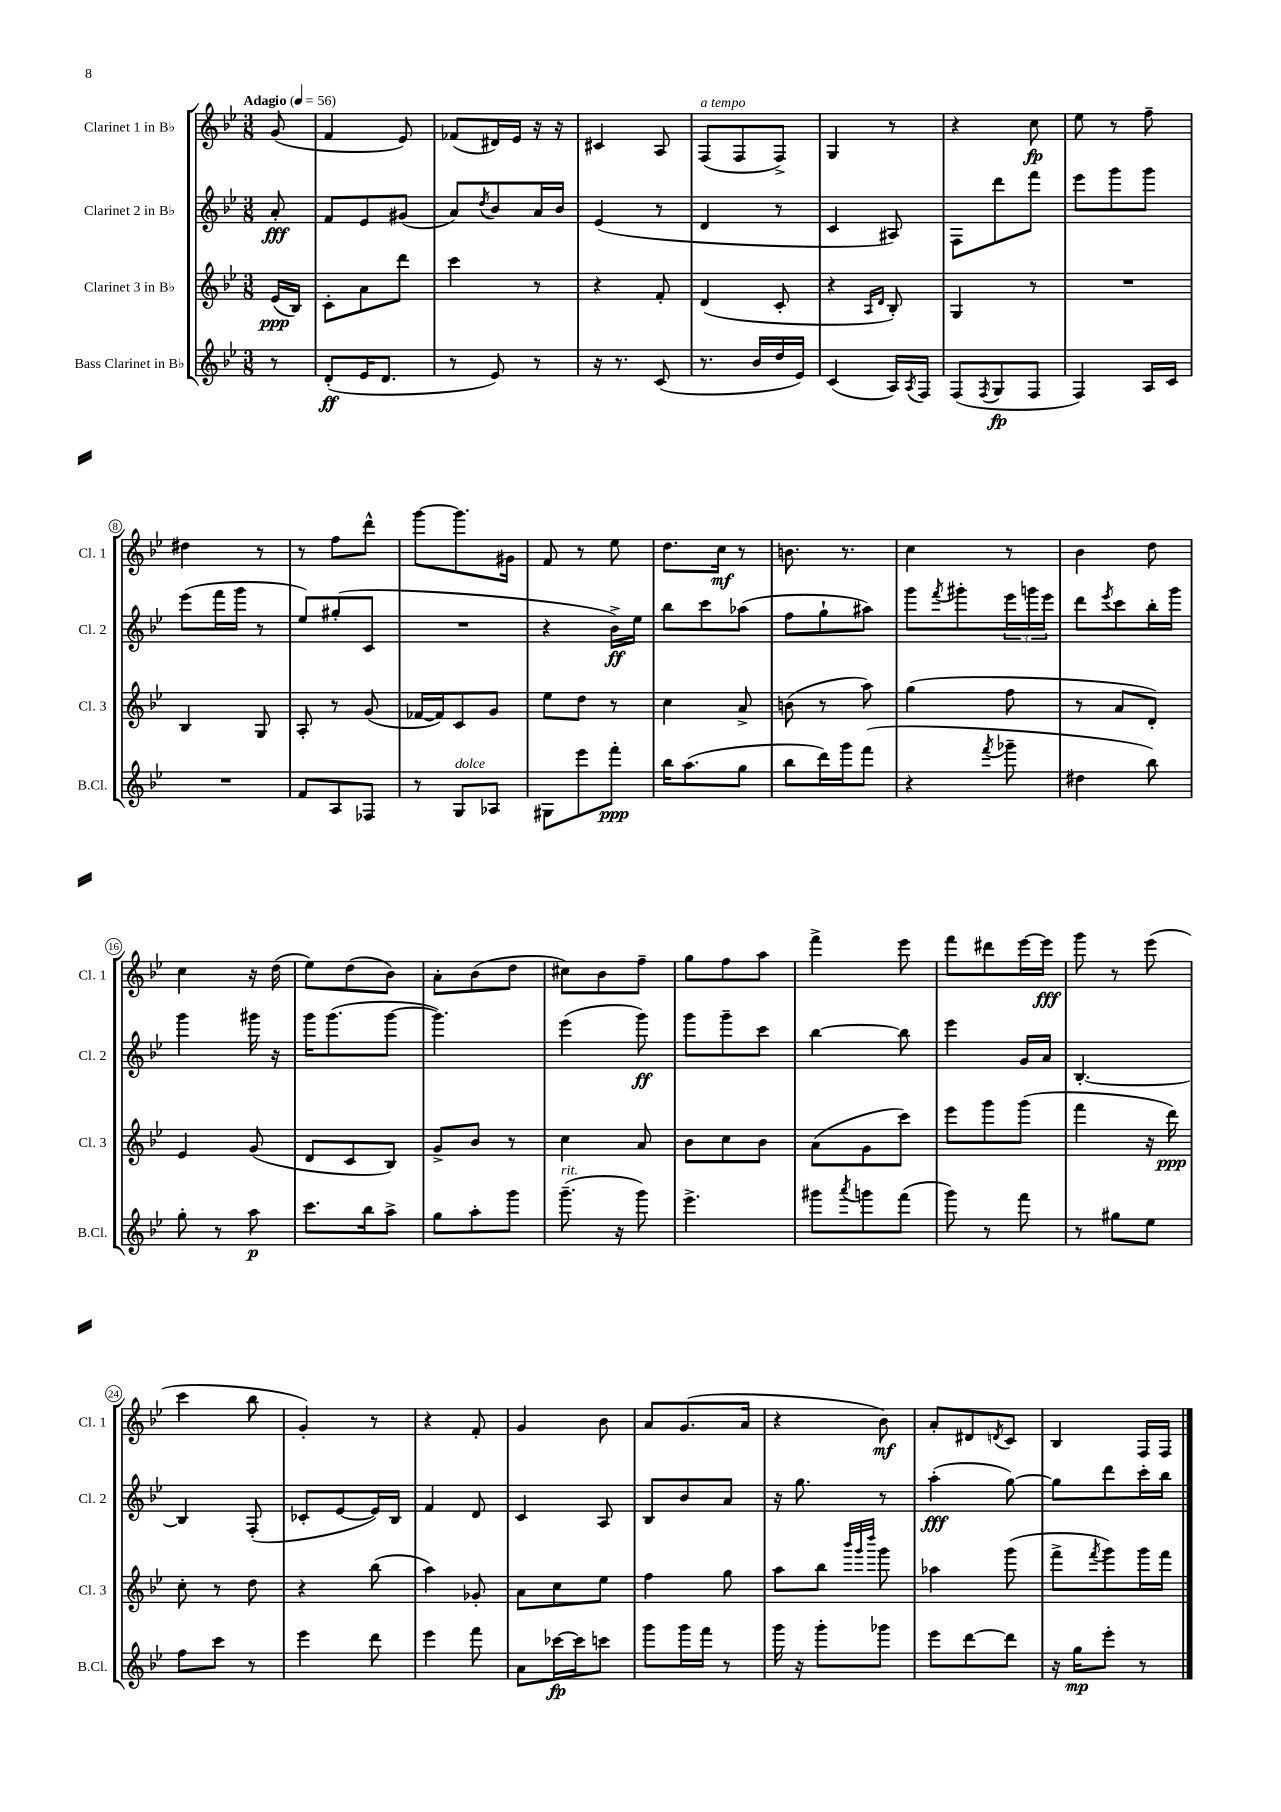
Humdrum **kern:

**kern	**kern	**kern	**kern
*staff4	*staff3	*staff2	*staff1
*clefG2	*clefG2	*clefG2	*clefG2
*k[b-e-]	*k[b-e-]	*k[b-e-]	*k[b-e-]
*M3/8	*M3/8	*M3/8	*M3/8
*MM56	*MM56	*MM56	*MM56
8r	(16e-	8a'	(8g
.	16B-)	.	.
=	=	=	=
(8d'	8c'	8f	4f
16e-	8a	8e-	.
8.d	.	.	.
.	8ddd	(8g#	8e-)
=	=	=	=
8r	4ccc	8a)	(8f-
.	.	8qdd	.
8e-)	.	8b-	16d#)
.	.	.	16e-
8r	8r	16a	16r
.	.	16b-	16r
=	=	=	=
16r	4r	(4e-	4c#
8.r	.	.	.
(8c	8f'	8r	8A
=	=	=	=
8.r	(4d	4d	(8F
.	.	.	8F
16b-	.	.	.
16dd	8c'	8r	8F^)
16e-)	.	.	.
=	=	=	=
(4c	4r	4c	4G
.	16qqA	.	.
.	16qqd	.	.
16A)	8B-')	8A#)	8r
8qA	.	.	.
16F	.	.	.
=	=	=	=
(8F	4G	8F	4r
8qF	.	.	.
8G	.	8ddd	.
8F	8r	8fff	8cc
=	=	=	=
4F)	4.r	8eee-	8ee-
.	.	8ggg	8r
16A	.	8ggg	8ff~
16c	.	.	.
=	=	=	=
4.r	4B-	(8eee-	4dd#
.	.	16fff	.
.	.	16ggg	.
.	8G	8r	8r
=	=	=	=
8f	8A'	8ee-)	8r
8A	8r	(8gg#'	8ff
8F-	(8g	8c	8ddd^^
=	=	=	=
8r	[16f-	4.r	[8ggg
.	16f-])	.	.
8G	8c	.	8.ggg]
8A-	8g	.	.
.	.	.	16g#
=	=	=	=
8G#	8ee-	4r	8f
8eee-	8dd	.	8r
8fff'	8r	16b-^)	8ee-
.	.	16ee-	.
=	=	=	=
16bb-	4cc	8bb-	8.dd
(8.aa	.	.	.
.	.	8ccc	.
.	.	.	16cc
8gg	8a^	(8aa-	8r
=	=	=	=
8bb-	(8b	8ff	8.b
16ddd)	8r	8gg`	.
16ggg	.	.	8.r
(8fff	8aa)	8aa#)	.
=	=	=	=
4r	(4gg	8ggg	4cc
.	.	8qfff	.
.	.	8ggg#'	.
8qfff	.	.	.
8ggg-~	8ff	24eee-	8r
.	.	24ggg	.
.	.	24eee-	.
=	=	=	=
4dd#	8r	8ddd	4b-
.	.	8qeee-	.
.	8a	8ccc	.
8bb-)	8d')	16bb-'	8dd
.	.	16ggg	.
=	=	=	=
8gg'	4e-	4ggg	4cc
8r	.	.	.
8aa	(8g	16ggg#	16r
.	.	16r	(16dd
=	=	=	=
8.ccc	8d	16ggg	8ee-)
.	.	(8.ggg	.
.	8c	.	(8dd
16bb-	.	.	.
8aa^	8B-)	[8ggg	8b-)
=	=	=	=
8gg	8g^	4.ggg])	8a'
8aa'	8b-	.	(8b-
8ggg	8r	.	8dd
=	=	=	=
(8.ggg~	4cc	(4eee-	8cc#)
.	.	.	8b-
16r	.	.	.
8ggg)	8a	8ggg)	8ff~
=	=	=	=
4.eee-^	8b-	8ggg	8gg
.	8cc	8ggg~	8ff
.	8b-	8ccc	8aa
=	=	=	=
8ggg#	(8a	[4bb-	4fff^
8qaaa	.	.	.
8ggg	8g	.	.
(8fff	8ccc)	8bb-]	8eee-
=	=	=	=
8ggg)	8eee-	4eee-	8fff
8r	8ggg	.	8ddd#
8fff	(8ggg	16g	[16eee-
.	.	16a	16eee-]
=	=	=	=
8r	4fff	[4.B-'	8ggg
8gg#	.	.	8r
8ee-	16r	.	(8eee-
.	16ddd)	.	.
=	=	=	=
8ff	8cc'	4B-]	4ccc
8ccc	8r	.	.
8r	8dd	(8F'	8bb-
=	=	=	=
4eee-	4r	8c-'	4g')
.	.	[8e-	.
8ddd	(8bb-	16e-])	8r
.	.	16B-	.
=	=	=	=
4eee-	4aa)	4f	4r
8fff	8g-'	8d	8f'
=	=	=	=
8a	8a	4c	4g
[16ccc-	8cc	.	.
16ccc-]	.	.	.
8ccc	8ee-	8A	8b-
=	=	=	=
8ggg	4ff	8B-	8a
16ggg	.	8b-	(8.g
16fff	.	.	.
8r	8gg	8a	.
.	.	.	16a
=	=	=	=
16ggg	8aa	16r	4r
16r	.	8.gg	.
8ggg'	8bb-	.	.
.	32qqbbb-	.	.
.	32qqggg	.	.
.	32qqdddd	.	.
8ggg-	8ggg	8r	8b-)
=	=	=	=
8eee-	4aa-	(4aa'	8a'
[8ddd	.	.	8d#
.	.	.	8qd
8ddd]	(8ggg	[8gg)	8c
=	=	=	=
16r	8fff^	8gg]	4B-
16gg	.	.	.
.	8qfff	.	.
8eee-'	8ggg)	8ddd	.
8r	16ggg	16ccc'	16F
.	16fff	16bb-	16F
==	==	==	==
*-	*-	*-	*-
